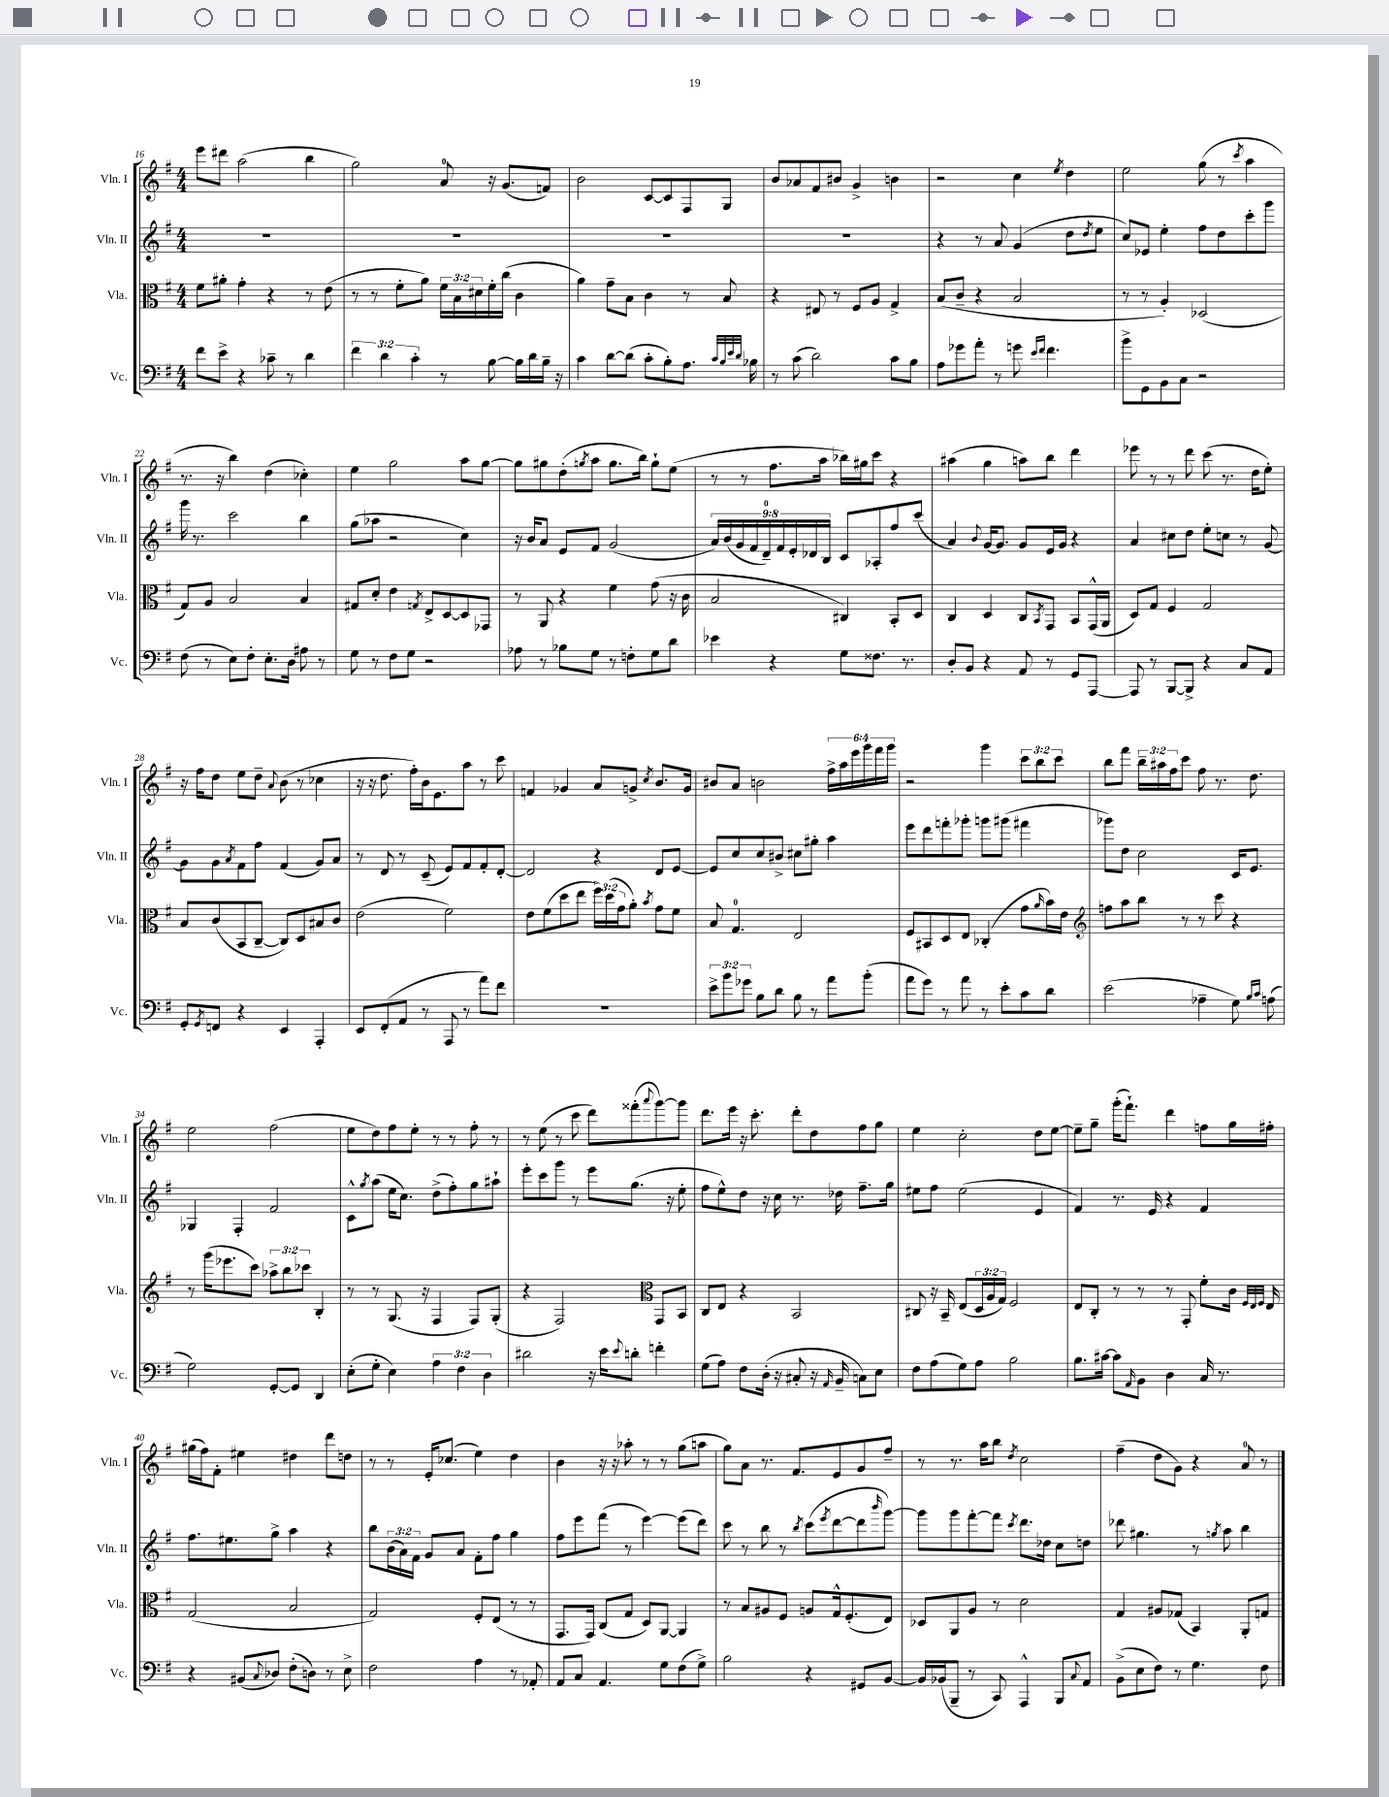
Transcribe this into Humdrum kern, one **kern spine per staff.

**kern	**kern	**kern	**kern
*part4	*part3	*part2	*part1
*staff4	*staff3	*staff2	*staff1
*I"Vc.	*I"Vla.	*I"Vln. II	*I"Vln. I
*I'Vc.	*I'Vla.	*I'Vln. II	*I'Vln. I
*clefF4	*clefC3	*clefG2	*clefG2
*k[f#]	*k[f#]	*k[f#]	*k[f#]
*M4/4	*M4/4	*M4/4	*M4/4
=16	=16	=16	=16
8f#\L	8f#\L	1r	8eee\L
8e^\J	8a#X'\J	.	8ddd#X\J
4r	4g'\	.	(2aa\
8c-X~\	4r	.	.
8r	.	.	.
4d\	8r	.	4bb\
.	(8e\	.	.
=17	=17	=17	=17
6f#\	8r	1r	2gg\)
.	8r	.	.
6d\	.	.	.
.	8f#'\L	.	.
6c'\	.	.	.
.	8a\J)	.	.
8r	24f#\LL	.	8a/
.	24B\	.	.
.	24d#X\	.	.
[8B\	16f#'\	.	16r
.	(16cc\JJ	.	(8.g/L
16B\LL]	4c\	.	.
16d\	.	.	.
16B~\JJ	.	.	8fn/J)
16r	.	.	.
=18	=18	=18	=18
4c\	4a\)	1r	2b\
[8d\L	8g~\L	.	.
(8d\J]	8B\J	.	.
8c'\L	4c\	.	[8c/L
8B'\)	.	.	8c/]
8.A\J	8r	.	8F#/
.	8B/	.	8G/J
32qqc/LLL	.	.	.
32qqB/	.	.	.
32qqe/	.	.	.
32qqd/JJJ	.	.	.
16B-X\	.	.	.
=19	=19	=19	=19
8r	4r	1r	8b/L
(8c\	.	.	8a-X/
2d\)	8E#X/	.	8f#/
.	8r	.	8b#X/J
.	8F#/L	.	4g^/
.	8A/J	.	.
8c\L	4G^/	.	4bn\
8B\J	.	.	.
=20	=20	=20	=20
8A\L	(8B/L	4r	2r
8g-X\	8c~/J	.	.
8a'\J	4r	8r	.
8r	.	8a/	.
8gn\	2B/	(4g/	4cc\
16qqe/LL	.	.	.
16qqf#/JJ	.	.	.
4.f#\	.	.	.
.	.	.	8qee/
.	.	8dd\L	4dd\
.	.	8qdd/	.
.	.	8ee\J	.
=21	=21	=21	=21
8b^\L	8r	8cc/L)	2ee\
8GG\	8r	8e-X/J	.
8BB\	4A'/)	4ee'\	.
8C\J	.	.	.
2r	(2D-X/	8ff#\L	(8gg\
.	.	8dd\	8r
.	.	.	8qccc/
.	.	8ccc'\	4aa\
.	.	8ggg\J	.
!!LO:LB:g=z
=22	=22	=22	=22
(8F#\	8G/L)	16ggg\	8.r
.	.	8.r	.
8r	8A/J	.	.
.	.	.	16r
8E\L)	2B/	2ccc\	4bb\)
8F#'\J	.	.	.
8.E'\L	.	.	(4dd\
16D\Jk	.	.	.
8A#X\	4B/	4bb\	4cc-X'\)
8r	.	.	.
=23	=23	=23	=23
8G\	8G#X/L	(8gg\L	4ee\
8r	8d'/J	8aa-X\J	.
8F#\L	4e\	2r	2gg\
8G\J	.	.	.
.	8qGn/	.	.
2r	8E^/L	.	.
.	[8D/	.	.
.	8D/]	4cc\)	8aa\L
.	8GG-X/J	.	[8gg\J
=24	=24	=24	=24
8A-X\	8r	16r	8gg\L]
.	.	16b/KL	.
8r	8AA/	8a/J	8gg#X\
8B-X\L	4r	8e/L	(8dd'\
.	.	.	8qggn/
8G\J	.	8f#/J	8aa\J
8r	4f#\	(2g/	8.gg\L
8Fn'\L	.	.	.
.	.	.	16bb\Jk)
8G\	(8g\	.	8gg`\L
8d\J	16r	.	(8ee\J
.	16c\	.	.
=25	=25	=25	=25
4e-X\	2B/	18a/LL)	8r
.	.	(18b/	.
.	.	18g/	.
.	.	.	8r
.	.	18f#/	.
.	.	18d~/)	.
4r	.	.	8.ff#\L
.	.	18f#/	.
.	.	18e'/	.
.	.	18d-X/	.
.	.	.	16aa\Jk
.	.	18B/JJ	.
8G\L	4C#X/)	8c/L	16bb-X\LL)
.	.	.	16gg#X\J
8.F##X\J	.	8A-X'/	8ccc\J
.	8BB'/L	8ff#/	4r
8.r	.	.	.
.	8D/J	(8ccc/J	.
=26	=26	=26	=26
8D'/L	4C/	4a/)	(4aa#X\
8BB/J	.	.	.
.	.	8qqb/	.
4r	4D/	[16g/KL	4gg\
.	.	8.g/J]	.
8AA/	8C/L	8g/L	8aan\L)
.	8qBB/	.	.
8r	8GG/J	16e/L	8bb\J
.	.	16g/JJ	.
8GG/L	8BB/L	4r	4ddd\
[8AAA/J	(16GG^^/L	.	.
.	16AA/JJ	.	.
=27	=27	=27	=27
8AAA/]	8D/L)	4a/	8eee-X\
8r	8G/J	.	8r
[8BBB/L	4F#/	8cc#X\L	8r
8BBB^/J]	.	8dd\J	8ddd\
4r	2G/	8ee'\L	(8ccc\
.	.	8ccn\J	8.r
8C/L	.	8r	.
.	.	.	16dd\KL
8AA/J	.	[8g/	8ee'\J)
!!LO:LB:g=z
=28	=28	=28	=28
8GG'/L	8B/L	8g\L]	16r
.	.	.	16ff#\KL
8qGG/	.	.	.
8FFn/J	(8c/	8g\	8dd\J
.	.	8qa/	.
4r	8BB/	8f#\	8ee\L
.	[8C~/J	8ff#\J	8dd~\J
.	.	.	8qqa/
4EE/	8C/L])	(4f#/	(8b\
.	8D/	.	8r
4AAA'/	8B#X/	8g/L)	4cc-X\
.	8c/J	8a/J	.
=29	=29	=29	=29
8EE/L	(2e\	8r	16r
.	.	.	16r
(8FF#'/	.	8d/	8.dd\
8AA/J	.	8r	.
.	.	.	16ff#'\LL)
8r	.	(8c~/	16b\J
.	.	.	8.e\
8AAA/	2f#\)	8e/L)	.
8r	.	8f#/	8aa\J
8a\L)	.	8f#'/	8r
8f#\J	.	[8d'/J	8ccc\
=30	=30	=30	=30
1r	8e\L	2d/]	4fn/
.	(8f#\	.	.
.	8dd\	.	4g-X/
.	8ee\J	.	.
.	24ff#\LL)	4r	8a/L
.	(24dd\	.	.
.	24g\J	.	.
.	8a'\J)	.	8gn^/J
.	8qb/	.	8qcc/
.	8g\L	8d/L	8.b/L
.	8f#\J	[8e/J	.
.	.	.	16g/Jk
=31	=31	=31	=31
12e^\L	8B/	8e/L]	8b#X/L
12b\	.	.	.
.	4.G/	8cc/	8a/J
12g-X\J	.	.	.
8B\L	.	8cc/	2bn\
8d\J	.	8b#X^/J	.
8B\	2E/	8cc#X\L	.
8r	.	8gg#X'\J	.
8a\L	.	4aa\	24ff#^\LL
.	.	.	24aa\
.	.	.	24eee\
(8b'\J	.	.	24ggg\
.	.	.	24fff#\
.	.	.	24ggg\JJ
=32	=32	=32	=32
8a\L	8F#/L	8eee\L	2r
8g\J)	8BB#X/	8ddd\	.
8r	8D/	8fffn'\	.
8a\	8E/J	8ggg-X'\J	.
8r	(4C-X'/	8gggn\L	4ggg\
8e'\L	.	(8ggg#X\J	.
8c\	8g\L	4fff#X\	12ccc\L
.	.	.	12bb\
.	16qqa/	.	.
8d\J	16b\L)	.	.
.	.	.	12ccc\J
.	16e\JJ	.	.
=33	=33	=33	=33
*	*clefG2	*	*
(2e\	8ffn\L	8ggg-X\L)	8bb\L
.	8aa\	8dd\J	8fff#\J
.	8bb\J	2cc\	24bb~\LL
.	.	.	24aa#X\
.	.	.	24ff#\J
.	8r	.	8ccc\J
4A-X~\	8r	.	8ff#\
.	8ccc\	.	8.r
8G\)	4r	16c/KL	.
.	.	8.e/J	8.dd\
16qqB/LL	.	.	.
16qqc/JJ	.	.	.
(8An\	.	.	.
!!LO:LB:g=z
=34	=34	=34	=34
2G\)	8r	4G-X/	2ee\
.	(16ggg\KL	.	.
.	8.eee-X\	.	.
.	.	4F#'/	.
.	8ccc\J)	.	.
[8GG'/L	12aa-X^\L	2f#/	(2ff#\
.	12bb\	.	.
8GG/J]	.	.	.
.	12ccc-X\J	.	.
4DD/	4B'/	.	.
=35	=35	=35	=35
(8E'\L	8r	8c^^\L	8ee\L
.	.	8qgg/	.
8G'\J	8r	(8aa\J	8dd\)
4E\)	(8.G/	16ee\KL	8ff#\
.	.	8.cc\J)	.
.	.	.	8ee'\J
.	16r	.	.
6A\	4F#/	(8dd^\L	8r
.	.	8ff#'\)	8r
6F#\	.	.	.
.	8F#/L)	8gg\	8ff#'\
6D\	.	.	.
.	(8G'/J	8aa#X`\J	8r
=36	=36	=36	=36
2d#X\	4r	8eee'\L	8r
.	.	8ccc\	(8ee\
.	2F#/)	8ggg\J	8r
.	.	8r	8ccc\
16r	.	8eee\L	8ddd\L)
16e\KL	.	.	.
8qqe/	.	.	.
8dn'\J	.	(8.gg\J	(8fff##X'\
*	*clefC3	*	*
.	.	.	8qqaaa/
4fn'\	8GG/L	.	[8ggg\)
.	.	16r	.
.	8BB/J	8ee'\	8ggg\J]
=37	=37	=37	=37
(8G\L	8C/L	8ff#\L	8.ddd\L
8A\J)	8E/J	8ee^^\)	.
.	.	.	16eee\Jk
8F#\L	4r	8dd\J	16r
.	.	.	8.ccc'\
(16D'\Jk	.	16r	.
16r	.	16cc\	.
8C#X'/	2BB/	8.r	8ddd'\L
16r	.	.	8dd\
16qqAA/	.	.	.
16BB~/	.	16dd-X\	.
8Cn\L)	.	8.ff#~\L	8ff#\
8E\J	.	.	8gg\J
.	.	16gg\Jk	.
=38	=38	=38	=38
8F#\L	8C#X/	8ee#X\L	4ee\
(8A\	16r	8ff#\J	.
.	16BB~/	.	.
8G\)	(8E/L	(2ee#\	2cc'\
8A\J	24D/L	.	.
.	24A/	.	.
.	24G/JJ)	.	.
2B\	2F#/	.	.
.	.	4e/	8dd\L
.	.	.	[8ee\J
=39	=39	=39	=39
8.B\L	8E/L	4f#/)	8ee~\L]
.	8C'/J	.	8gg~\J
[16c#X\Jk	.	.	.
8c#\L]	8r	8.r	(16ggg'\KL
.	.	.	8.fff#`\J)
16qqAA/	.	.	.
8BB\J	8r	.	.
.	.	16e/	.
4D\	8r	4r	4ddd\
.	8GG'/	.	.
16C/	8f#'\L	4f#/	8ffn\L
8.r	.	.	.
.	16c\Jk	.	16gg\L
.	32qqF#/LLL	.	.
.	32qqE/	.	.
.	32qqF#/JJJ	.	.
.	16E/	.	16ff#X'\JJ
!!LO:LB:g=z
=40	=40	=40	=40
4r	(2G/	8.ff#\L	(16gg#X\LL
.	.	.	16ff#\J)
.	.	.	8f#'\J
.	.	8.ee#X\	.
(8BB#X/L	.	.	4ee#X\
8qqC/	.	.	.
8D-X/J)	.	8gg^\J	.
(8F#'\L	2B/	4aa\	4dd#X\
8Dn\J)	.	.	.
8r	.	4r	8ddd\L
8E^\	.	.	8ddn\J
=41	=41	=41	=41
2F#\	2G/)	8bb\L	8r
.	.	(24b\L	8r
.	.	24a\)	.
.	.	24f#\JJ	.
.	.	8g/L	16e'/KL
.	.	.	(8.cc-X/J
.	.	8a/J	.
4A\	8F#'/L	8f#'\L	4ee\)
.	(8E/J	8ff#\J	.
8r	8r	4gg\	4dd\
8AA-X'/	8r	.	.
=42	=42	=42	=42
8AA/L	8.GG/L	8ff#\L	4b\
8C/J	.	8eee\	.
.	16GG/Jk)	.	.
4.AA/	(8C/L	(8fff#\J	16r
.	.	.	16r
.	8G/J	8r	8aa-X'\
.	8D/L)	[4eee\)	8r
8G\L	[8AA/J	.	8r
(8F#\	4AA/]	(8eee\L]	(8gg\L
8G^\J)	.	8ddd\J)	8aan\J
=43	=43	=43	=43
2B\	8r	8ccc\	8gg\L)
.	8B/L	8r	8a\J
.	8A#X/	8bb\	8.r
.	8F#/J	8r	.
.	.	.	8.f#/L
.	.	8qbb/	.
4r	8An/L	(8ccc\L	.
.	.	8qeee/	.
.	16G^^/k	[8ddd\	8e/
.	(8.F#'/	.	.
8GG#X/L	.	8ddd\]	8g/
.	.	16qqbbb/	.
[8BB/J	8E/J)	[8ggg\J)	8ff#~/J
=44	=44	=44	=44
16BB/LL]	8D-X/L	8ggg\L]	8r
(16BB-X/J	.	.	.
8BBB~/J	8AA/	8ggg\	8.r
8r	8A/J	[8fff#'\	.
.	.	.	16aa\KL
8CC/)	8r	8fff#\J]	8bb\J
.	.	8qccc/	8qdd/
4AAA^^/	2d\	8.ddd\L	2cc\
.	.	16dd-X\Jk	.
8BBB/L	.	8cc\L	.
8qqC/	.	.	.
8AA/J	.	8ddn\J	.
=45	=45	=45	=45
(8BB^\L	4G/	8ddd-X\	(4ff#~\
8E\	.	4.gg#X\	.
8F#\J)	8A#X/L	.	8dd\L
8r	(8G-X/J	.	8g\J)
4.G\	4BB/)	8r	4r
.	.	8qggn/	.
.	.	8aa\	.
.	8AA'/L	4bb\	8a/
8F#\	8Gn/J	.	8r
==	==	==	==
*-	*-	*-	*-
